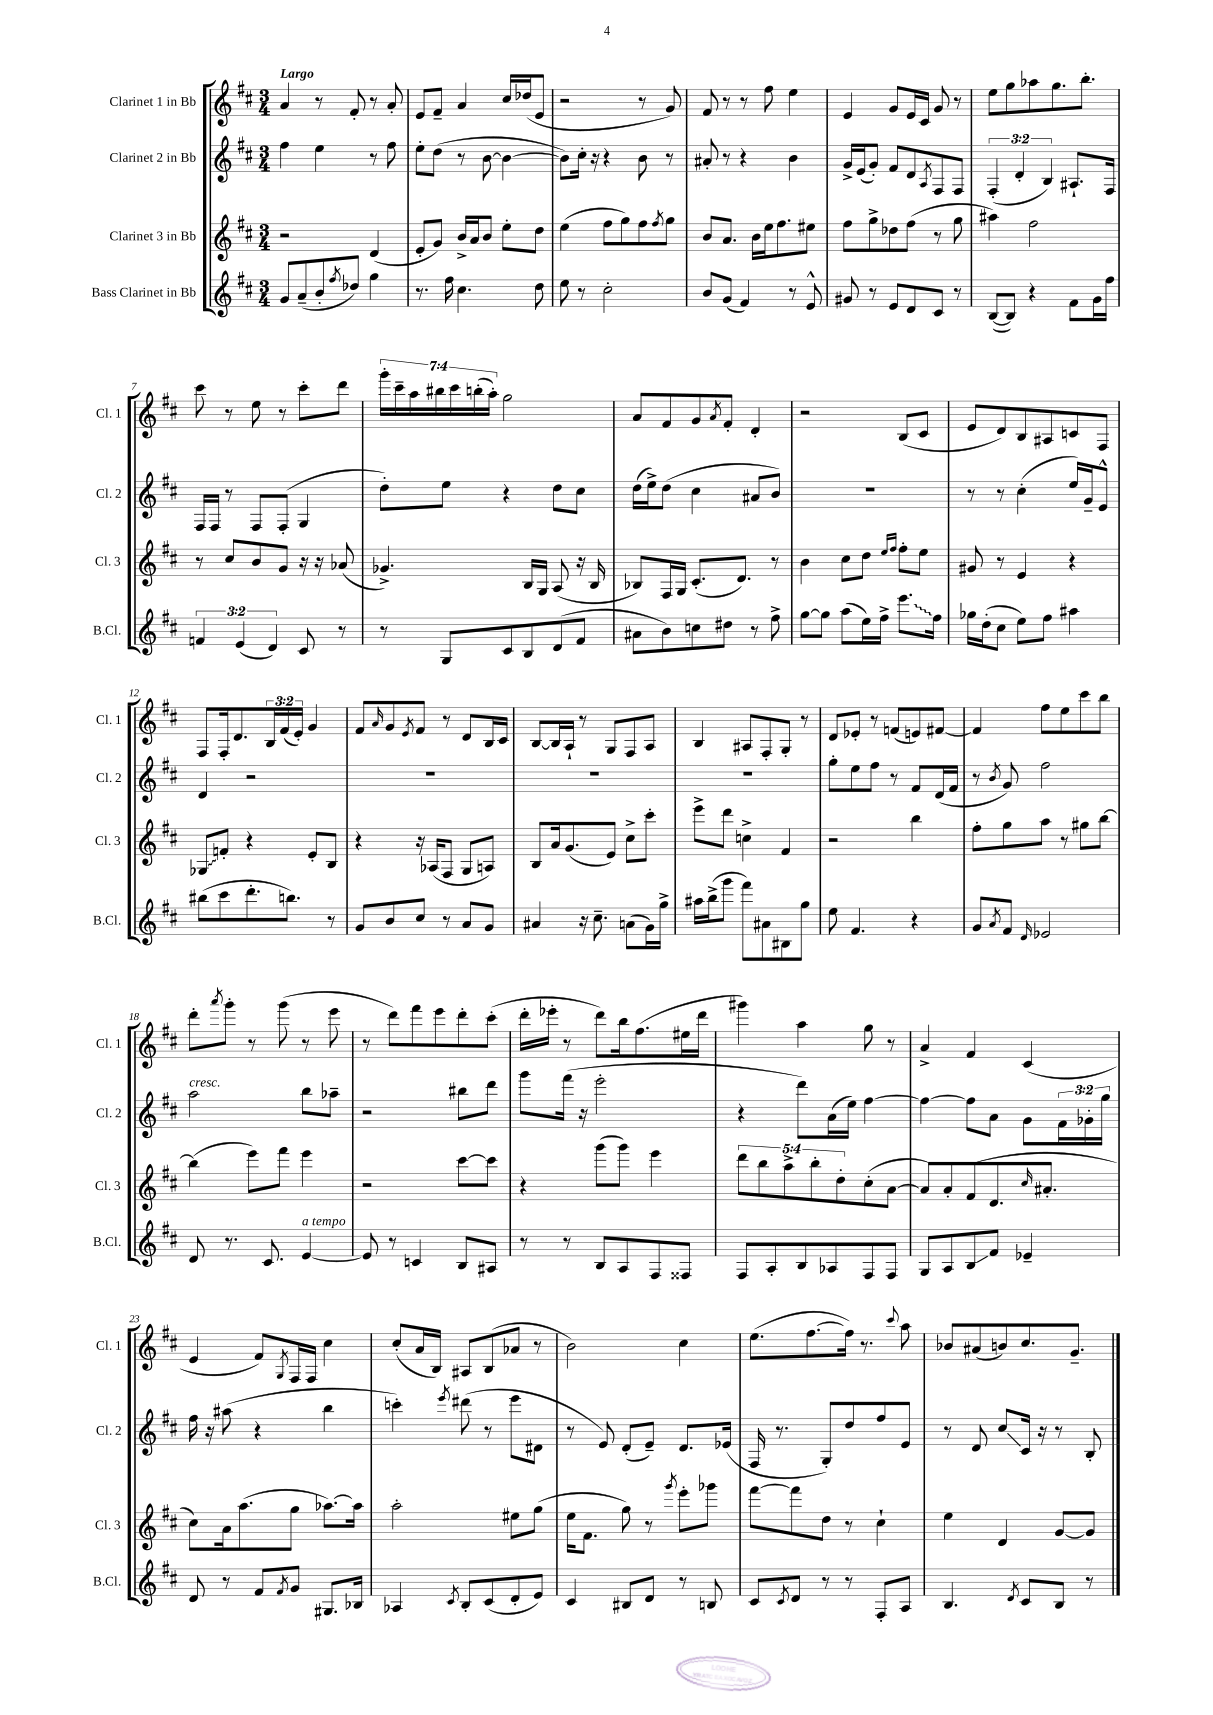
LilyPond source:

<<
\new StaffGroup <<
\new Staff = "s0" \with { instrumentName = "Clarinet 1 in Bb" shortInstrumentName = "Cl. 1" } {
    \clef treble \key d \major \numericTimeSignature \time 3/4 \override Staff.TupletNumber.text = #tuplet-number::calc-fraction-text \tempo "Largo"
    a'4 r8 fis'8-. r8 a'8-. |
    e'8 fis'8-- a'4 cis''16 des''16( e'8 |
    r2 r8 g'8) |
    fis'8 r8 r8 fis''8 e''4 |
    e'4 g'8 e'16 cis'16 g'8 r8 |
    e''8 g''8 aes''8 g''8. b''8.-. |
    cis'''8 r8 e''8 r8 cis'''8-. d'''8 |
    \tuplet 7/4 { g'''16-. cis'''16-- a''16 bis''16 cis'''16 b''16-.( a''16-.) } g''2 |
    a'8 fis'8 g'8 \acciaccatura { a'8 } fis'8-. d'4-. |
    r2 b8( cis'8 |
    e'8 d'8) b8 ais8 c'8 fis8 |
    fis8 fis16-. d'8. \tuplet 3/2 { b16 fis'16( e'16-.) } g'4 |
    fis'8 \grace { a'16 } g'8 \acciaccatura { e'8 } fis'8 r8 d'8 b16 cis'16 |
    b8~ b16 a16-! r8 g8 fis8 a8 |
    b4 ais8 fis8-. g8-. r8 |
    d'8 ees'8-. r8 f'8( e'8) fis'8~ |
    fis'4 fis''8 e''8 cis'''8 b''8 |
    d'''8-. \acciaccatura { a'''8 } g'''8-. r8 g'''8( r8 e'''8 |
    r8 d'''8) fis'''8 e'''8 d'''8-. cis'''8-.( |
    d'''16-. ees'''16-. r8 d'''8) b''16 fis''8.( eis''16 d'''16 |
    gis'''4) a''4 g''8 r8 |
    a'4-> fis'4 cis'4( |
    e'4 fis'8) \acciaccatura { g8 } fis16 fis16 cis''4 |
    cis''8-.( a'16 b16) ais8 b8( aes'8 r8 |
    b'2) cis''4 |
    e''8.( fis''8.~ fis''16) r8. \appoggiatura { cis'''8 } a''8 |
    bes'8 ais'8( b'8) cis''8. g'8.-- \bar "|." |
}
\new Staff = "s1" \with { instrumentName = "Clarinet 2 in Bb" shortInstrumentName = "Cl. 2" } {
    \clef treble \key d \major \numericTimeSignature \time 3/4 \override Staff.TupletNumber.text = #tuplet-number::calc-fraction-text
    fis''4 e''4 r8 fis''8 |
    e''8-. d''8( r8 b'8~ b'4~ |
    b'8) cis''16-. r16 r4 b'8 r8 |
    ais'8-. r8 r4 b'4 |
    g'16-> e'16( g'8-.) fis'8 d'8 \acciaccatura { a8 } fis8 fis8 |
    \tuplet 3/2 { fis4-.( d'4-. b4) } ais8.-! fis16 |
    fis16 fis16 r8 fis8 fis8-.( g4 |
    d''8-.) e''8 r4 d''8 cis''8 |
    d''16( e''16->) d''8( cis''4 ais'8 b'8) |
    R2. |
    r8 r8 cis''4-.( e''16) g'16-- e'8-^ |
    d'4 r2 |
    R2. |
    R2. |
    R2. |
    g''8-. e''8 fis''8 r8 fis'8 d'16( fis'16 |
    r8 \acciaccatura { b'8 } g'8) fis''2 |
    a''2^\markup { \italic "cresc." } b''8 aes''8-- |
    r2 bis''8 d'''8 |
    g'''8 fis'''16( r16 e'''2-. |
    r4 d'''8) a'16( e''16) fis''4~ |
    fis''4~ fis''8 a'8 g'8 \tuplet 3/2 { fis'16 ges'16-. g''16 } |
    fis''16 r16 ais''8( r4 b''4 |
    c'''4-.) \acciaccatura { e'''8 } dis'''8( r8 e'''8 dis'8 |
    r8 e'8) d'8-.( e'8--) d'8. ees'16( |
    fis16 r8. g8-.) d''8 fis''8 e'8 |
    r8 d'8 cis''8\glissando cis'16 r16 r8 b8-. \bar "|." |
}
\new Staff = "s2" \with { instrumentName = "Clarinet 3 in Bb" shortInstrumentName = "Cl. 3" } {
    \clef treble \key d \major \numericTimeSignature \time 3/4 \override Staff.TupletNumber.text = #tuplet-number::calc-fraction-text
    r2 d'4( |
    e'8-. g'8) b'16-> a'16 b'8 e''8-. d''8 |
    e''4( fis''8 g''8) fis''8 \acciaccatura { fis''8 } g''8 |
    b'8 a'8. b'16 e''16 fis''8. eis''8 |
    fis''8 g''8-> des''8 fis''8( r8 g''8 |
    ais''4) fis''2 |
    r8 cis''8 b'8 g'8 r16 r16 aes'8( |
    ges'4.->) b16 g16 a8( r16 b16 |
    bes8) fis16 g16 cis'8.-.( d'8.) r8 |
    b'4 cis''8 d''8 \grace { e''16 fis''16 } fis''8-. e''8 |
    gis'8 r8 e'4 r4 |
    \once \override Glissando.style = #'zigzag ges8\glissando f'8-. r4 e'8-. b8 |
    r4 r16 aes16( fis8 g8 a8) |
    b8 a'16 g'8.( e'8) cis''8-> cis'''8-. |
    e'''8-> d'''8 c''4-> fis'4 |
    r2 b''4 |
    fis''8-. g''8 a''8 r8 gis''8 b''8~ |
    b''4( e'''8) fis'''8 e'''4 |
    r2 cis'''8~ cis'''8 |
    r4 g'''8( g'''8) e'''4 |
    \tuplet 5/4 { d'''8 b''8 a''8-> b''8-. d''8-. } cis''8-.( a'8~ |
    a'8) a'8-. fis'8( d'8. \grace { cis''16 } ais'8.-. |
    cis''8) a'16 a''8.( g''8 aes''8.~) aes''16 |
    a''2-. eis''8 g''8( |
    e''16 fis'8. g''8) r8 \acciaccatura { g'''8 } e'''8-. ges'''8 |
    fis'''8~ fis'''8 d''8 r8 cis''4-! |
    e''4 d'4 g'8~ g'8 \bar "|." |
}
\new Staff = "s3" \with { instrumentName = "Bass Clarinet in Bb" shortInstrumentName = "B.Cl." } {
    \clef treble \key d \major \numericTimeSignature \time 3/4 \override Staff.TupletNumber.text = #tuplet-number::calc-fraction-text
    g'8 a'8--( b'8-. \acciaccatura { fis''8 } des''8) g''4 |
    r8. fis''16 cis''4. d''8 |
    e''8 r8 cis''2-. |
    b'8 g'8( fis'4) r8 e'8-^ |
    gis'8 r8 e'8 d'8 cis'8 r8 |
    b8~( b8) r4 fis'8 g'16 fis''16 |
    \tuplet 3/2 { f'4 e'4( d'4) } cis'8 r8 |
    r8 g8 cis'8 b8 d'8( fis'8 |
    ais'8 b'8) c''8 dis''8 r8 fis''8-> |
    g''8~ g''8 a''8( e''16) fis''16-> \once \override Glissando.style = #'zigzag e'''8.\glissando fis''16 |
    ges''16 d''16-.( cis''8 e''8) fis''8 ais''4 |
    bis''8( cis'''8 d'''8.-. b''8.) r8 |
    g'8 b'8 cis''8 r8 a'8 g'8 |
    ais'4 r16 cis''8.-- a'8( g'16) g''16-> |
    ais''16 b''16->( g'''8 fis'''8) ais'8 bis8 g''8 |
    e''8 fis'4. r4 |
    g'8 \acciaccatura { a'8 } fis'8 \grace { d'16 } ees'2 |
    d'8 r8. cis'8. e'4~^\markup { \italic "a tempo" } |
    e'8 r8 c'4 b8 ais8 |
    r8 r8 b8 a8 fis8 fisis8 |
    fis8 a8-. b8 aes8 fis8 fis8 |
    g8 a8 b8\glissando fis'8 ees'4-- |
    d'8 r8 fis'8 \acciaccatura { fis'8 } g'8 gis8. bes16 |
    aes4 \acciaccatura { cis'8 } b8-. cis'8( d'8-. e'8) |
    cis'4 bis8 d'8 r8 b8 |
    cis'8 \acciaccatura { cis'8 } d'8 r8 r8 fis8-. a8 |
    b4. \acciaccatura { d'8 } cis'8 b8 r8 \bar "|." |
}
>>
>>
